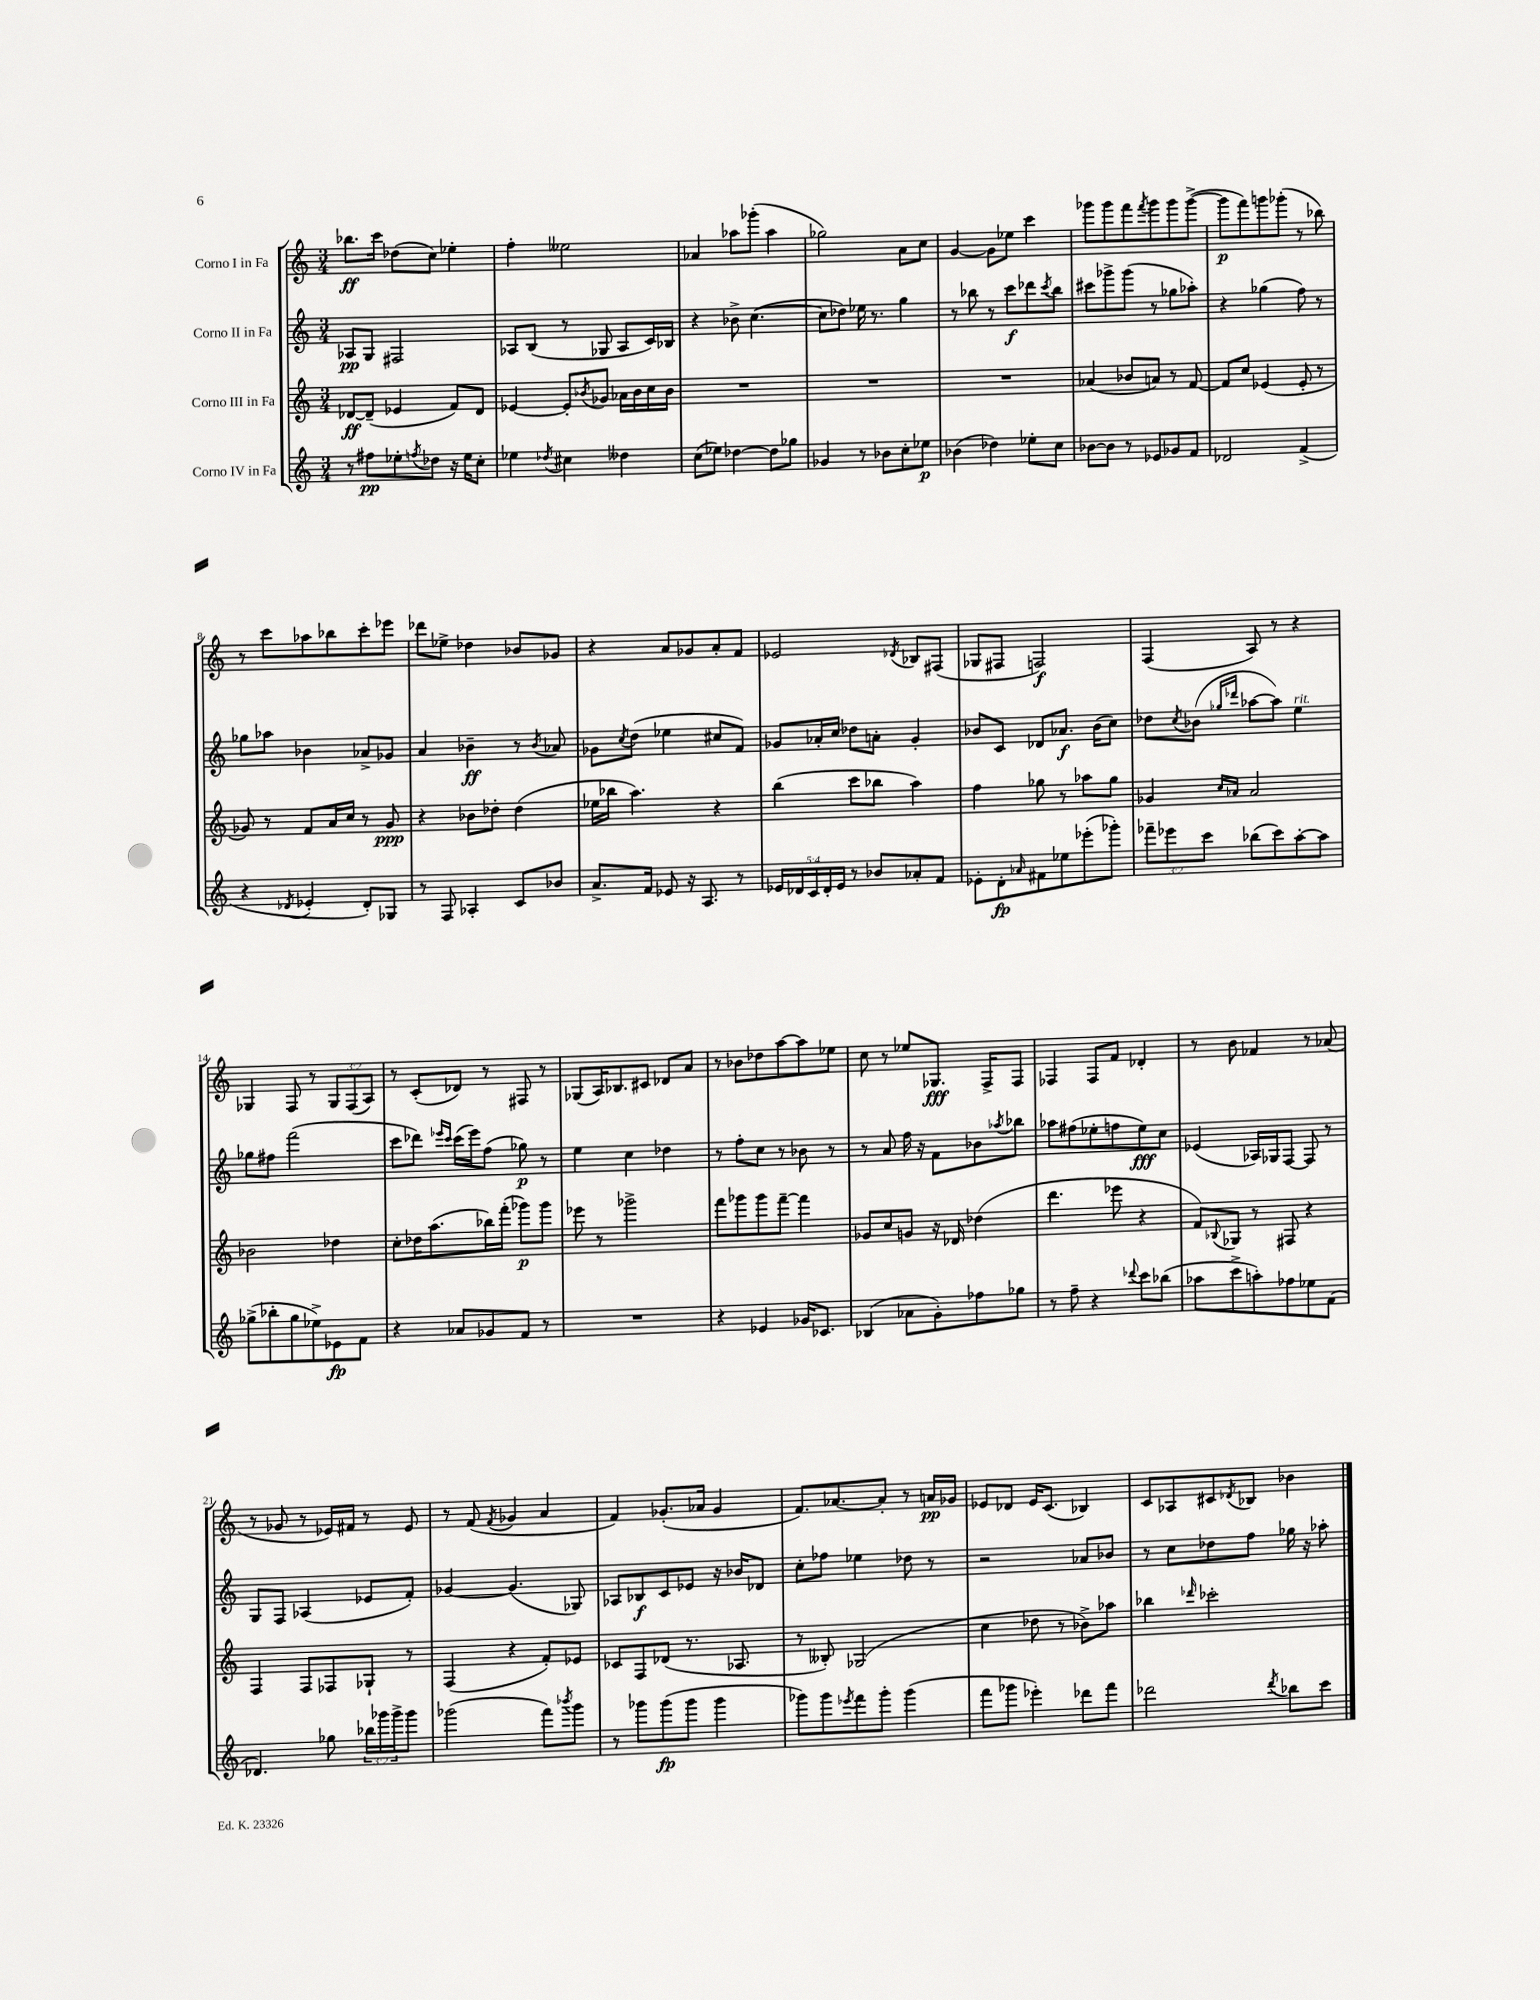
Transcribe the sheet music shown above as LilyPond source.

<<
\new StaffGroup <<
\new Staff = "s0" \with { instrumentName = "Corno I in Fa" } {
    \clef treble \key c \major \numericTimeSignature \time 3/4 \override Staff.TupletNumber.text = #tuplet-number::calc-fraction-text
    bes''8.\ff c'''16 des''8( c''8) ees''4-. |
    f''4-. eeses''2 |
    aes'4 aes''8 ges'''8-.( aes''4 |
    ges''2) a'8 c''8 |
    g'4~ g'8 ees''8 c'''4 |
    ges'''8 ges'''8 f'''8 \acciaccatura { f'''8 } ges'''8 ges'''8 ges'''8~->( |
    ges'''8\p f'''8) g'''8 ges'''8-.( r8 bes''8) |
    r8 c'''8 aes''8 bes''8 c'''8-. ees'''8 |
    des'''8 ees''8-> des''4 bes'8 ges'8 |
    r4 a'8 ges'8 a'8-. f'8 |
    ees'2 \acciaccatura { des'8 } bes8 fis8( |
    ges8 fis8 f2\f) |
    f4( a8) r8 r4 |
    ges4 f8 r8 \tuplet 3/2 { ges8 f8( a8) } |
    r8 c'8-.( des'8) r8 fis8 r8 |
    ges8( a16) bes8. cis'8 des'8 a'8 |
    r8 bes'8 des''8 a''8~ a''8 ees''8 |
    c''8 r8 ees''8 ges8.\fff f16-> f8 |
    fes4 fes8 f'8 des'4-. |
    r8 b'8 fes'4 r8 aes'8( |
    r8 ges'8 r8 ees'16) fis'16 r8 ees'8 |
    r8 f'8( \acciaccatura { f'8 } ges'4 a'4 |
    f'4) ges'8.-.( aes'16 ges'4 |
    f'8.) aes'8.~ aes'8-. r8 a'16\pp ges'16 |
    ees'8 des'8 ees'16 c'8.( bes4) |
    c'8 aes8 cis'8 \acciaccatura { des'8 } bes8 bes'4 \bar "|." |
}
\new Staff = "s1" \with { instrumentName = "Corno II in Fa" } {
    \clef treble \key c \major \numericTimeSignature \time 3/4
    aes8\pp g8 fis2 |
    aes8 b8( r8 ges8 aes8 c'16) bes16 |
    r4 bes'8-> c''4.~( |
    c''8 des''8) ees''16 r8. g''4 |
    r8 bes''8 r8 c'''8\f des'''8 \acciaccatura { c'''8 } bes''8 |
    cis'''8 ges'''8-> ges'''8( r8 ges''8 aes''8-.) |
    r4 ges''4( f''8) r8 |
    ges''8 aes''8 bes'4 aes'8-> ges'8 |
    a'4 bes'4--\ff r8 \acciaccatura { bes'8 } aes'8 |
    ges'8 \acciaccatura { c''8 } d''8( ees''4 cis''8 f'8) |
    ges'8 aes'16-. c''16 des''8 a'8-. ges'4-. |
    bes'8 c'8 des'8 aes'8.\f bes'16( c''8) |
    des''8 \acciaccatura { c''8 } bes'8( \grace { ges''16 des'''16 } aes''8~ aes''8) e''4^\markup { \italic "rit." } |
    ges''8 fis''8 f'''2( |
    c'''8 des'''8) \grace { ees'''16 c'''16 } c'''16( ees'''16) f''8( ges''8\p) r8 |
    e''4 c''4 des''4 |
    r8 f''8-. c''8 r8 bes'8 r8 |
    r8 a'8 f''16 r16 f'8 bes'8 \acciaccatura { aes''8 } bes''8 |
    aes''8 fis''8( ees''8-. f''8 ees''8\fff) c''8 |
    ees'4( aes16) ges16 f8~ f8 r8 |
    g8 f8 aes4( ees'8 f'8-.) |
    ges'4~ ges'4.( ges8) |
    aes8 bes8\f c'8 ees'8 r16 bes'16 des'8 |
    c''8-. fes''8 ees''4 des''8 r8 |
    r2 aes'8 bes'8 |
    r8 c''8 des''8 f''8 ges''16 r16 aes''8-. \bar "|." |
}
\new Staff = "s2" \with { instrumentName = "Corno III in Fa" } {
    \clef treble \key c \major \numericTimeSignature \time 3/4
    des'8~\ff des'8--( ees'4 f'8) des'8 |
    ees'4~ ees'8-. \acciaccatura { bes'8 } ges'8 aes'16 bes'16 c''16 bes'16 |
    R2. |
    R2. |
    R2. |
    aes'4( bes'8 a'8) r8 f'8~ |
    f'8 c''8 ees'4( ees'8-. r8 |
    ges'8) r8 f'8 a'16 c''16 r8 ges'8\ppp |
    r4 bes'8 des''8-. des''4( |
    ees''16 bes''16 a''4.) r4 |
    b''4( c'''8 bes''8 a''4) |
    f''4 ges''8 r8 aes''8 ges''8 |
    ges'4 \grace { c''16 aes'16 } aes'2 |
    bes'2 des''4 |
    c''8-. des''16 a''8.( bes''16) f'''16-.( ges'''8\p) ges'''8 |
    ees'''8 r8 ges'''2-> |
    f'''8 ges'''8 ges'''8 f'''8~-- f'''4 |
    ges'8 c''8 g'8 r16 des'16 des''4( |
    d'''4. ees'''8 r4 |
    f'8) \appoggiatura { bes8 } ges8 r8 fis8 r4 |
    f4 f8 fes8 ges8-! r8 |
    f4( r4 f'8-.) ees'8 |
    ces'8 f8 des'8( r8. aes8. |
    r8 beses8-.) ges2( |
    c''4 des''8 r8 bes'8->) aes''8 |
    bes''4 \grace { des'''16 } ces'''2-. \bar "|." |
}
\new Staff = "s3" \with { instrumentName = "Corno IV in Fa" } {
    \clef treble \key c \major \numericTimeSignature \time 3/4 \override Staff.TupletNumber.text = #tuplet-number::calc-fraction-text
    r8 fis''8\pp ees''8-. \acciaccatura { f''8 } des''8 r16 ees''16 c''8-. |
    ees''4 \acciaccatura { des''8 } cis''4 deses''4 |
    c''8( ees''8) des''4~ des''8 ges''8 |
    ges'4 r8 bes'8 c''8-. ees''8\p |
    bes'4( des''4) ees''8-. c''8 |
    bes'8~ bes'8 r8 ees'8 ges'8 f'8 |
    des'2 f'4->( |
    r4 \acciaccatura { des'8 } ees'4-. des'8-.) ges8 |
    r8 f8 aes4-. c'8 bes'8 |
    a'8.-> f'16 ees'8 r16 a8. r8 |
    \tuplet 5/4 { ees'16 des'16 c'16 des'16-. ees'16 } r8 bes'8 aes'8-. f'8 |
    ees'8-. d'8-.\fp \grace { aes'16 } fis'8 ees''8 ees'''8-.( ges'''8-.) |
    \tuplet 3/2 { fes'''8-- ees'''8 c'''8 } bes''8( c'''8) a''8~-. a''8 |
    ges''8->( bes''8-. ges''8 ees''8->) ees'8\fp f'8 |
    r4 aes'8 ges'8 f'8 r8 |
    R2. |
    r4 ees'4 ges'16 ces'8. |
    bes4( aes'8 g'8-.) fes''8 ges''8 |
    r8 f''8-- r4 \appoggiatura { des'''8 } c'''8 bes''8( |
    aes''8 c'''8-> a''8-.) fes''8 ees''8 f'8( |
    des'4.) ges''8 \tuplet 3/2 { bes''16 ges'''16 ges'''16-> } ges'''8 |
    ges'''2( f'''8) \acciaccatura { bes'''8 } ges'''8 |
    r8 ges'''8 ges'''8\fp( ges'''8 ges'''4 |
    ges'''8) ges'''8 \acciaccatura { ees'''8 } f'''8 ges'''8-. ges'''4( |
    f'''8 ges'''8 ees'''4-.) des'''8 f'''8 |
    des'''2 \acciaccatura { des'''8 } bes''8 c'''8 \bar "|." |
}
>>
>>
